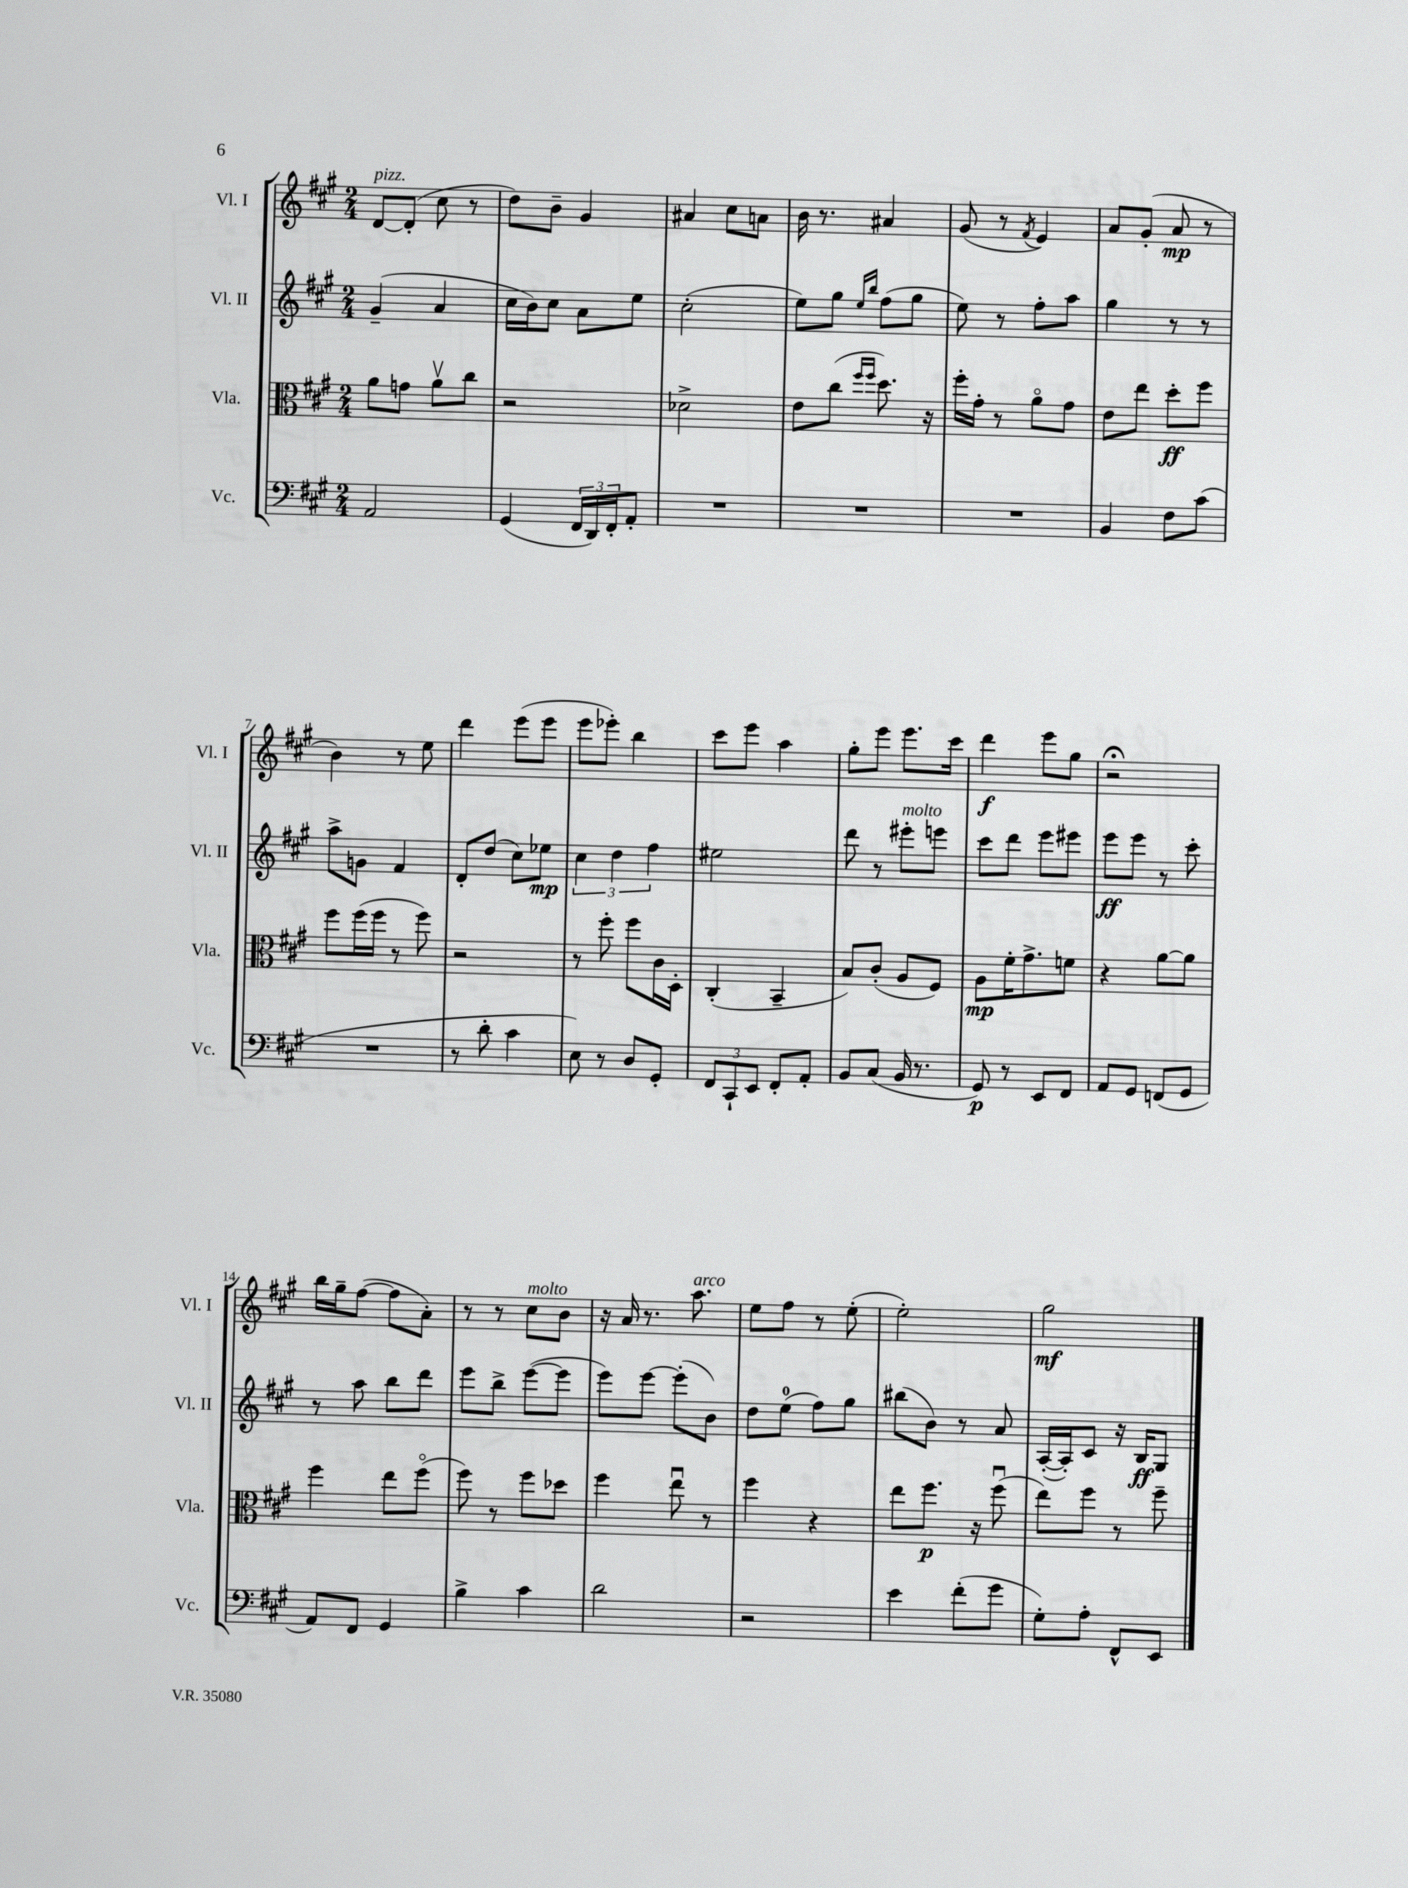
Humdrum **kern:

**kern	**kern	**kern	**kern
*staff4	*staff3	*staff2	*staff1
*clefF4	*clefC3	*clefG2	*clefG2
*k[f#c#g#]	*k[f#c#g#]	*k[f#c#g#]	*k[f#c#g#]
*M2/4	*M2/4	*M2/4	*M2/4
2AA	8a	(4g#~	[8d
.	8g	.	(8d']
.	8av	4a	8cc#
.	8cc#	.	8r
=	=	=	=
(4GG#	2r	16cc#	8dd)
.	.	16b)	.
.	.	8cc#	8b~
24FF#	.	8a	4g#
24DD)	.	.	.
24FF#'	.	.	.
8AA'	.	8ee	.
=	=	=	=
2r	2d-^	(2cc#'	4a#
.	.	.	8cc#
.	.	.	8a
=	=	=	=
2r	8e	8ee)	16b
.	.	.	8.r
.	(8cc#	8gg#	.
.	16qqff#	16qqee	.
.	16qqff#	16qqbb	.
.	8.dd)	(8ff#	4a#
.	.	8gg#	.
.	16r	.	.
=	=	=	=
2r	16ff#'	8ee)	(8g#
.	16g#'	.	.
.	8r	8r	8r
.	.	.	8qf#
.	8ao	8ff#'	4e)
.	8g#	8aa	.
=	=	=	=
4BB	8e	4gg#	8a
.	8ee	.	(8g#'
8F#	8dd'	8r	8a
(8c#	8ff#	8r	8r
=	=	=	=
2r	8ff#	8aa^	4b)
.	(16ff#	8g	.
.	16ff#	.	.
.	8r	4f#	8r
.	8ff#)	.	8ee
=	=	=	=
8r	2r	8d'	4ddd
8d'	.	(8dd	.
4c#	.	8cc#)	(8eee
.	.	8ee-	8eee
=	=	=	=
8E)	8r	6cc#	8eee
8r	8ff#'	.	8eee-')
.	.	6dd	.
8D	8ff#	.	4bb
.	.	6ff#	.
8GG#'	16c#	.	.
.	16D'	.	.
=	=	=	=
12FF#	(4C#'	2ee#	8ccc#
12CC#`	.	.	.
.	.	.	8eee
12EE	.	.	.
8FF#'	4BB~	.	4aa
8AA'	.	.	.
=	=	=	=
8BB	8B)	8ddd	8gg#'
(8C#	(8c#'	8r	8eee
16BB	8A	8eee#'	8.eee
8.r	.	.	.
.	8F#)	8eee	.
.	.	.	16ccc#
=	=	=	=
8GG#)	8A	8ccc#	4ddd
8r	16f#'	8ddd	.
.	8.g#^	.	.
8EE	.	8eee	8eee
8FF#	8f	8eee#	8gg#
=	=	=	=
8AA	4r	8eee	2r;
8GG#	.	8eee	.
(8FF	[8a	8r	.
8GG#	8a]	8ccc#'	.
=	=	=	=
8AA)	4ff#	8r	16bb
.	.	.	16gg#~
8FF#	.	8aa	([8ff#
4GG#	8ee	8bb	8ff#]
.	(8ff#o	8ddd	8a')
=	=	=	=
4B^	8ff#)	8eee	8r
.	8r	8bb^	8r
4c#	8ff#	([8eee	8cc#
.	8dd-	8eee]	8b
=	=	=	=
2d	4ff#	8eee)	16r
.	.	.	16a
.	.	[8eee	8.r
.	8eeu	(8eee']	.
.	.	.	8.aa
.	8r	8b)	.
=	=	=	=
2r	4ff#	8dd	8ee
.	.	(8ee	8ff#
.	4r	8ff#)	8r
.	.	8gg#	(8ee'
=	=	=	=
4e	8ee	(8bb#	2ee')
.	8.ff#	8b)	.
(8f#'	.	8r	.
.	16r	.	.
8g#	(8ff#u	8a	.
=	=	=	=
8G#')	8ee)	([16A'	2gg#
.	.	16A'])	.
8A'	8ff#	8c#	.
8FF#^^	8r	16r	.
.	.	16B	.
8EE	8ff#~	8G#	.
==	==	==	==
*-	*-	*-	*-
